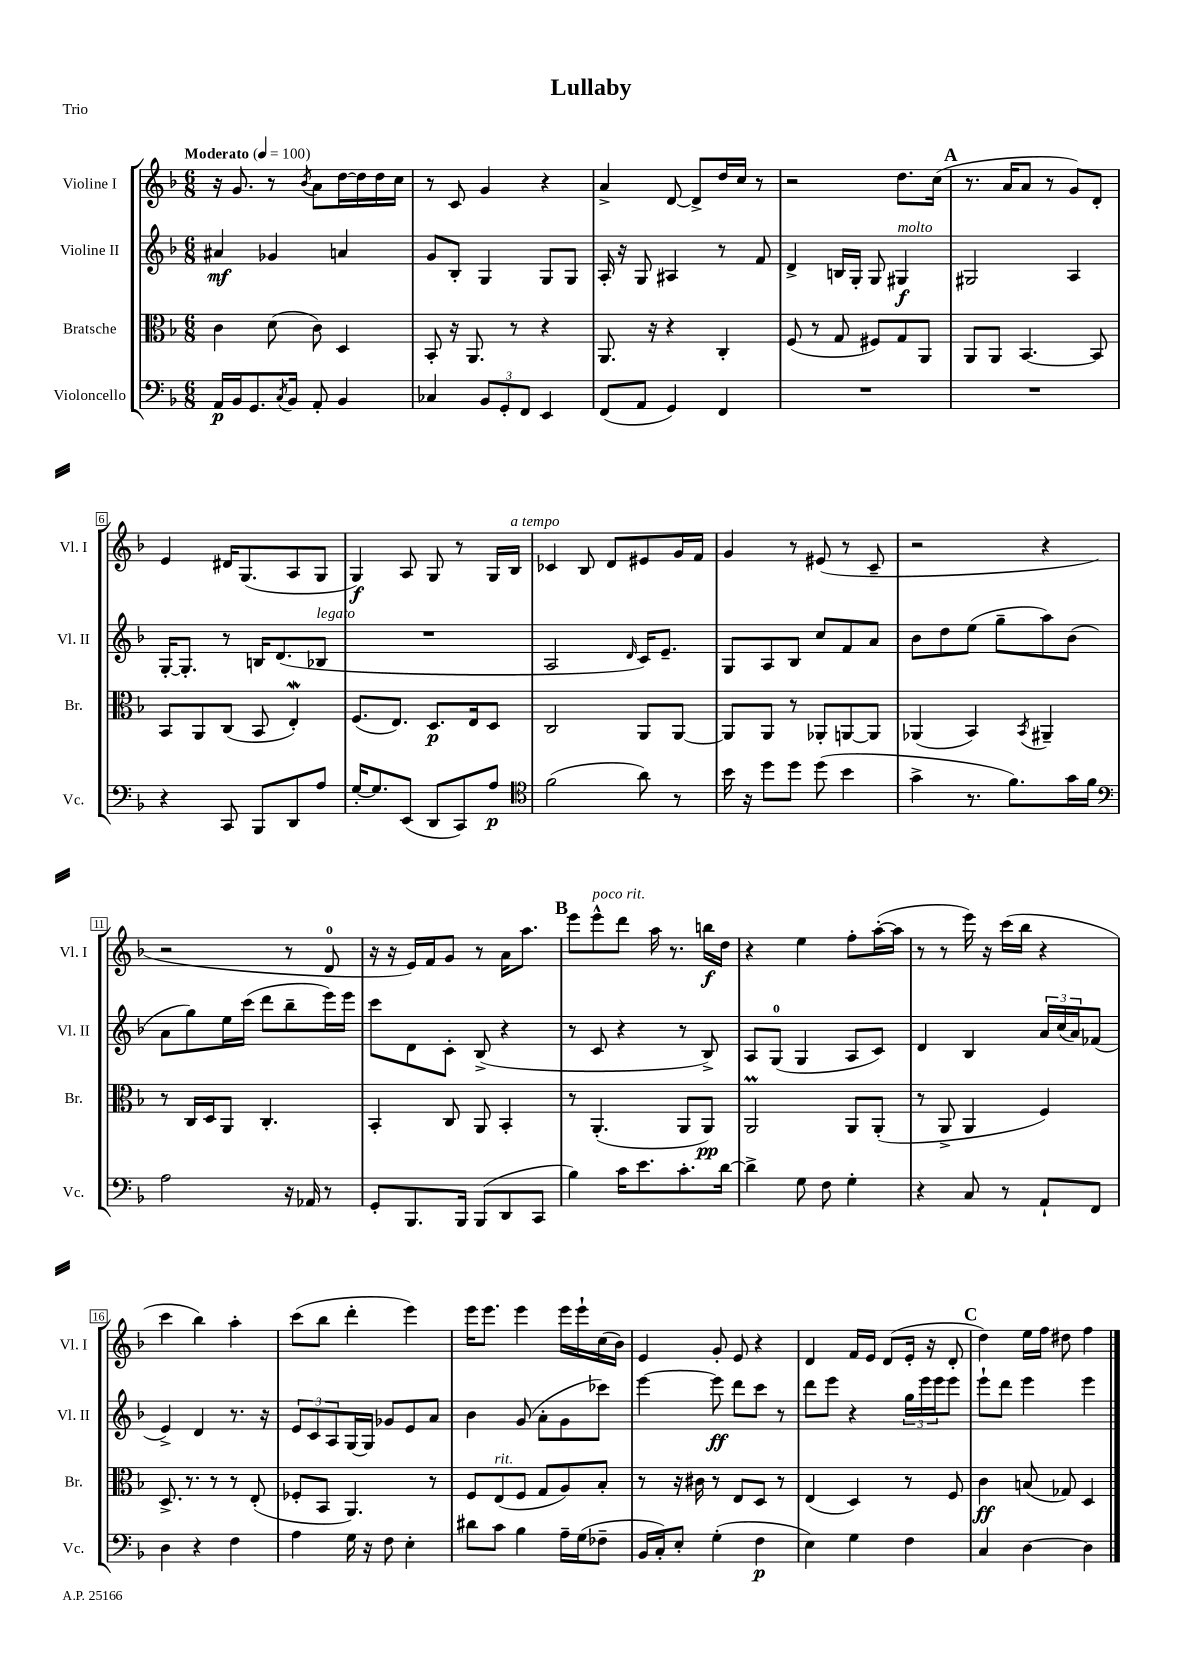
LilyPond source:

\header { title = "Lullaby" piece = "Trio" }
<<
\new StaffGroup <<
\new Staff = "s0" \with { instrumentName = "Violine I" shortInstrumentName = "Vl. I" } {
    \clef treble \key f \major \numericTimeSignature \time 6/8 \tempo "Moderato" 4 = 100
    r16 g'8. r8 \acciaccatura { bes'8 } a'8 d''16~ d''16 d''16 c''16 |
    r8 c'8 g'4 r4 |
    a'4-> d'8~ d'8-> d''16 c''16 r8 |
    r2 d''8. c''16( |
    \mark \markup { \bold "A" } r8. a'16 a'8 r8 g'8) d'8-. |
    e'4 dis'16 g8.( a8 g8 |
    g4\f) a8 g8 r8 g16 bes16^\markup { \italic "a tempo" } |
    ces'4 bes8 d'8 eis'8 g'16 f'16 |
    g'4 r8 eis'8( r8 c'8-- |
    r2 r4 |
    r2 r8 d'8-0 |
    r16 r16 e'16) f'16 g'8 r8 a'16 a''8. |
    \mark \markup { \bold "B" } e'''8 e'''8-^^\markup { \italic "poco rit." } d'''8 a''16 r8. b''16\f d''16 |
    r4 e''4 f''8-. a''16~-.( a''16 |
    r8 r8 e'''16) r16 c'''16( bes''16 r4 |
    c'''4 bes''4) a''4-. |
    c'''8( bes''8 d'''4-. e'''4) |
    e'''16 e'''8. e'''4 e'''16 e'''16-! c''16( bes'16) |
    e'4 g'8-. e'8 r4 |
    d'4 f'16 e'16 d'8( e'16-. r16 d'8-. |
    \mark \markup { \bold "C" } d''4) e''16 f''16 dis''8 f''4 \bar "|." |
}
\new Staff = "s1" \with { instrumentName = "Violine II" shortInstrumentName = "Vl. II" } {
    \clef treble \key f \major \numericTimeSignature \time 6/8
    ais'4\mf ges'4 a'4 |
    g'8 bes8-. g4 g8 g8 |
    a16-. r16 g8 ais4 r8 f'8 |
    d'4-> b16 g16-. g8 gis4\f^\markup { \italic "molto" } |
    \mark \markup { \bold "A" } gis2 a4 |
    g16~-. g8.-. r8 b16 d'8.( bes8^\markup { \italic "legato" } |
    R2. |
    a2 \grace { d'16 } c'16) e'8.-- |
    g8 a8 bes8 c''8 f'8 a'8 |
    bes'8 d''8 e''8( g''8-- a''8) bes'8( |
    a'8 g''8) e''16 c'''16( d'''8 bes''8-- e'''16) e'''16 |
    c'''8 d'8 c'8-. bes8->( r4 |
    \mark \markup { \bold "B" } r8 c'8 r4 r8 bes8->) |
    a8 g8-0( g4 a8 c'8) |
    d'4 bes4 \tuplet 3/2 { a'16 c''16( a'16) } fes'8( |
    e'4->) d'4 r8. r16 |
    \tuplet 3/2 { e'8 c'8 a8 } g16~ g16 ges'8 e'8 a'8 |
    bes'4 g'8( a'8-. g'8 ces'''8) |
    e'''4~ e'''8\ff d'''8 c'''8 r8 |
    d'''8 e'''8 r4 \tuplet 3/2 { g''16 e'''16 e'''16 } e'''8 |
    \mark \markup { \bold "C" } e'''8-! d'''8 e'''4 e'''4 \bar "|." |
}
\new Staff = "s2" \with { instrumentName = "Bratsche" shortInstrumentName = "Br." } {
    \clef alto \key f \major \numericTimeSignature \time 6/8
    c'4 d'8( c'8) d4 |
    bes,8-. r16 a,8. r8 r4 |
    a,8. r16 r4 c4-. |
    f8( r8 g8 fis8) g8 a,8 |
    \mark \markup { \bold "A" } a,8 a,8 bes,4.~ bes,8 |
    bes,8 a,8 c8( bes,8 e4-.\mordent) |
    f8.( e8.) d8.\p e16 d8 |
    c2 a,8 a,8~ |
    a,8 a,8 r8 aes,8-. a,8~ a,8 |
    aes,4( bes,4) \acciaccatura { bes,8 } ais,4-- |
    r8 c16 d16 a,8 c4.-. |
    bes,4-. c8 a,8 bes,4-. |
    \mark \markup { \bold "B" } r8 a,4.-.( a,8 a,8\pp) |
    a,2\prall a,8 a,8-.( |
    r8 a,8-> a,4 f4) |
    d8.-> r8. r8 r8 e8-.( |
    fes8-. bes,8 a,4.) r8 |
    f8 e8^\markup { \italic "rit." }( f8 g8 a8) bes8-. |
    r8 r16 cis'16 r8 e8 d8 r8 |
    e4( d4) r8 f8 |
    \mark \markup { \bold "C" } c'4\ff b8( ges8) d4 \bar "|." |
}
\new Staff = "s3" \with { instrumentName = "Violoncello" shortInstrumentName = "Vc." } {
    \clef bass \key f \major \numericTimeSignature \time 6/8
    a,16\p bes,16 g,8. \acciaccatura { c8 } bes,16 a,8-. bes,4 |
    ces4 \tuplet 3/2 { bes,8 g,8-. f,8 } e,4 |
    f,8( a,8 g,4) f,4 |
    R2. |
    \mark \markup { \bold "A" } R2. |
    r4 c,8 bes,,8 d,8 a8 |
    g16~-. g8. e,8( d,8 c,8) a8\p |
    \clef tenor f'2( a'8) r8 |
    bes'16 r16 d''8 d''8 d''8( bes'4 |
    g'4-> r8. f'8.) g'16 f'16 |
    \clef bass a2 r16 aes,16 r8 |
    g,8-. bes,,8. bes,,16 bes,,8( d,8 c,8 |
    \mark \markup { \bold "B" } bes4) c'16 e'8. c'8.-. d'16~ |
    d'4-> g8 f8 g4-. |
    r4 c8 r8 a,8-! f,8 |
    d4 r4 f4 |
    a4 g16 r16 f8 e4-. |
    dis'8 c'8 bes4 a16-- g16( fes8-- |
    bes,16 c16-.) e8-. g4-.( f4\p |
    e4) g4 f4 |
    \mark \markup { \bold "C" } c4 d4~ d4 \bar "|." |
}
>>
>>
\layout { \context { \Score \override BarNumber.stencil = #(make-stencil-boxer 0.1 0.3 ly:text-interface::print) } }
